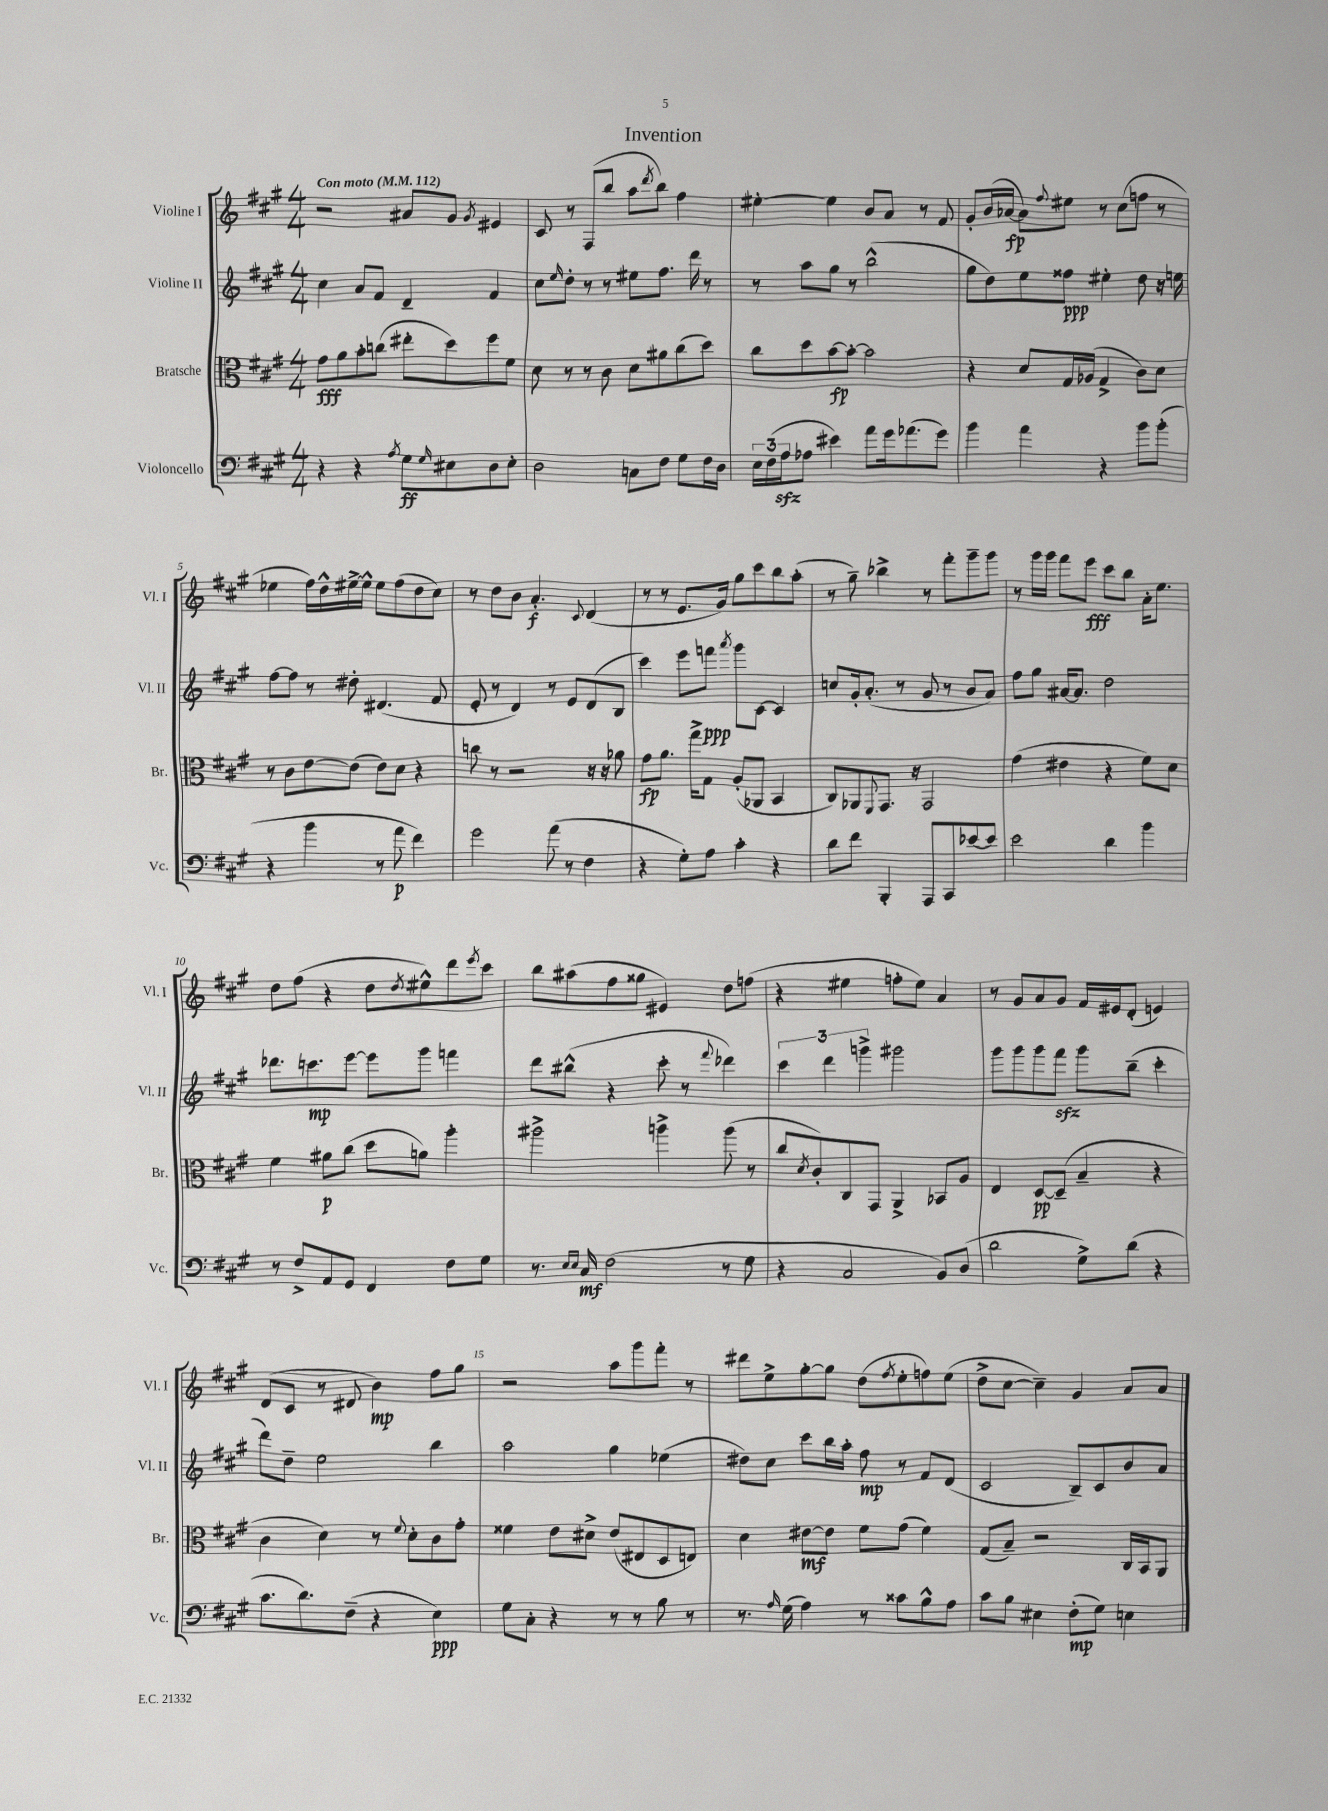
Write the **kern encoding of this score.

**kern	**kern	**kern	**kern
*staff4	*staff3	*staff2	*staff1
*clefF4	*clefC3	*clefG2	*clefG2
*k[f#c#g#]	*k[f#c#g#]	*k[f#c#g#]	*k[f#c#g#]
*M4/4	*M4/4	*M4/4	*M4/4
*MM112	*MM112	*MM112	*MM112
4r	8g#\L	4cc#\	2r
.	8a\	.	.
4r	8b'\	8a/L	.
.	(8cc\J	8f#/J	.
8qA/	.	.	.
8G#\L	8ee#'\L	4d~/	8a#/L
16qqG#/	.	.	.
8E#\	8dd\)	.	8g#/J
.	.	.	8qg#/
8D\	8ff#\	4f#/	4e#/
8E#'\J	8f#\J	.	.
=	=	=	=
2D\	8d\	8cc#\L	8c#/
.	.	16qqee/	.
.	8r	8dd'\J	8r
.	8r	8r	(8F#/L
.	8c#\	8r	8bb/J
8C\L	8d\L	8ee#\L	8aa\L
.	.	.	8qddd/
8F#\J	8a#\	8.ff#\J	8bb\J)
8G#\L	(8cc#\	.	4ff#\
.	.	16ddd\	.
16F#\L	8dd\J)	8r	.
16D\JJ	.	.	.
=	=	=	=
24E\LL	8cc#\L	8r	[4ee#'\
(24F#\	.	.	.
24A\J	.	.	.
8A-\J	8dd\	8aa\L	.
4e#\)	[8b\	8gg#\J	4ee#\]
.	8b'\_J	8r	.
8a\L	2b\]	(2bb^^\	8b/L
16g#\k	.	.	8a/J
(8.a-\	.	.	.
.	.	.	8r
8g#\J)	.	.	8f#/
=	=	=	=
4b\	4r	8gg#\L	8g#'/L
.	.	8dd\)	(16b/L
.	.	.	[16a-/JJ
4a\	8d/L	8ee\	8a-\]L)
.	.	.	8qqff#/
.	16G#/L	8ff##\J	8ee#\J
.	(16A-/JJ	.	.
4r	4G#^/	4ee#'\	8r
.	.	.	(8cc#\L
8b\L	8c#\L)	8dd\	8ff\J
(8b'\J	8d\J	16r	8r
.	.	16ee\	.
=	=	=	=
4r	8r	[8ff#\L	4ee-\
.	8c#\L	8ff#\]J	.
4b\	[8e\	8r	16ff#\LL)
.	.	.	16dd^^\
.	(8e\]J	8dd#'\	[16ee#^\
.	.	.	16ee#^^\]JJ
8r	8e\L)	(4.d#/	8ee#\L
8a\	8d\J	.	(8ff#\
4f#\)	4r	.	8dd\
.	.	8f#/	8cc#\J)
=	=	=	=
2g#\	8cc\	8e'/	8r
.	8r	8r	8dd\L
.	2r	4d/)	8b\J
.	.	.	4.a'/
(8a\	.	8r	.
8r	.	8e/L	.
.	.	.	8qqc#/
4F#\	16r	(8d/	(4d/
.	16r	.	.
.	8a-\	8B/J	.
=	=	=	=
4r	8g#\L	4ccc#\)	8r
.	8.a\J	.	8r
8G#'\L)	.	8eee\L	8.e/L
.	16gg#^\LK	.	.
8A\J	8G#\J	8fff\J	.
.	.	.	16g#/Jk)
.	.	8qaaa/	.
4c#'\	(8A'/L	8ggg#\L	8gg#\L
.	8AA-/J	[8c#\J	8ccc#\
4r	4BB/	4c#/]	8bb\
.	.	.	(8aa'\J
=	=	=	=
8d\L	8C#/L)	8cc/L	8r
8f#\J	8AA-/	16g#'/k	8gg#~\)
.	.	(8.a'/J	.
.	8qqFF#/	.	.
4BBB'/	8.GG#/J	.	4bb-^\
.	.	8r	.
.	16r	.	.
8AAA/L	2GG#/	8g#/	8r
8CC#/	.	8r	8fff#'\L
[8e-/	.	8b/L	8ggg#~\
8e-/]J	.	8a/J)	8ggg#\J
=	=	=	=
2e\	(4g#\	8ff#\L	8r
.	.	8gg#\J	16ggg#\LL
.	.	.	16ggg#\JJ
.	4e#\	[16a#/LK	8fff#\L
.	.	8.a#/]J	.
.	.	.	8eee\J
4d\	4r	2dd\	8ccc#\L
.	.	.	8bb\J
4b\	8f#\L)	.	16a'\LK
.	.	.	8.ee\J
.	8d\J	.	.
=	=	=	=
8r	4f#\	8.ddd-\L	8dd\L
8F#^/L	.	.	(8ff#\J
.	.	8.ccc\	.
8AA/	8a#\L	.	4r
8GG#/J	(8cc#\J	[8eee\J	.
4FF#/	8dd\L	8eee\]L	8dd\L
.	.	.	8qdd/
.	8a\J)	8ggg#\J	8ee#^^\)
8F#\L	4aa'\	4fff\	8ddd\
.	.	.	8qeee/
8G#\J	.	.	8ccc#\J
=	=	=	=
8.r	2aa#^\	8ddd\L	8bb\L
.	.	(8bb#^^\J	(8aa#\
16qqE/LL	.	.	.
16qqE/JJ	.	.	.
16C#/	.	.	.
(2F#\	.	4r	8ff#\
.	.	.	8gg##\J
.	4aa^\	8ccc#'\	4e#/)
.	.	8r	.
.	.	8qqfff#/	.
8r	(8aa\	4ddd-\)	8dd\L
8G#\	8r	.	(8ff\J
=	=	=	=
4r	8cc#/L	6ccc#\	4r
.	8qd/	.	.
.	8c#'/)	.	.
.	.	6ddd\	.
2C#/	8C#/	.	4ee#\
.	.	6ggg^\	.
.	8GG#/J	.	.
.	4AA^/	2ggg#\	8ff'\L
.	.	.	8ee#\J)
8BB/L)	8BB-/L	.	4a/
(8D/J	8A/J	.	.
=	=	=	=
2d\	4E/	8ggg#\L	8r
.	.	8ggg#\	8g#/L
.	[8D/L	8ggg#\	8a/
.	(8D~/]J	8fff#\J	8g#/J
8G#^\L)	4B~/	8ggg#\L	16f#/LL
.	.	.	16e#/J
(8d\J	.	(8bb~\J	(8d'/J
4r	4r	4ccc#'\	4e/)
=	=	=	=
8.c#\L	4c#\	8ddd\L)	(8d/L
.	.	8dd~\J	8c#/J
8.d\)	.	.	.
.	4d\)	2ee\	8r
(8F#~\J	.	.	8d#/
4r	8r	.	4b\)
.	8qqf#/	.	.
.	8d'\L	.	.
4E\)	8c#\	4bb\	8ff#\L
.	8g#'\J	.	8gg#\J
=	=	=	=
8G#\L	4f##\	2aa\	2r
8C#'\J	.	.	.
4r	8e\L	.	.
.	8d#^\J	.	.
8r	(8e/L	4gg#\	8aa\L
8r	8E#/	.	8ggg#\
8B\	8D/	(4ee-\	8fff#'\J
8r	8E/J)	.	8r
=	=	=	=
8.r	4d\	8dd#\L)	8ddd#\L
.	.	8cc#\J	8ee^\
16qqA/	.	.	.
(16G#\	.	.	.
4A\)	[8e#\L	8ccc#\L	[8gg#'\
.	8e#\]J	16bb\L	8gg#\]J
.	.	16aa'\JJ	.
8r	8f#\L	8ff#\	(8dd\L
.	.	.	8qff#/
8c##\L	(8g#\J	8r	8ee'\
8B^^\	4f#\)	8f#/L	8ff\)
8A\J	.	(8d/J	(8ee\J
=	=	=	=
8c#\L	(8G#/L	2c#/	8dd^\L
8B\J	8B~/J)	.	[8cc#\J
4E#\	2r	.	4cc#~\])
(8F#'\L	.	8B~/L)	4g#/
8G#\J)	.	8c#/	.
4E\	16C#/LL	8b/	8a/L
.	16BB/J	.	.
.	8AA/J	8a/J	8a/J
==	==	==	==
*-	*-	*-	*-
